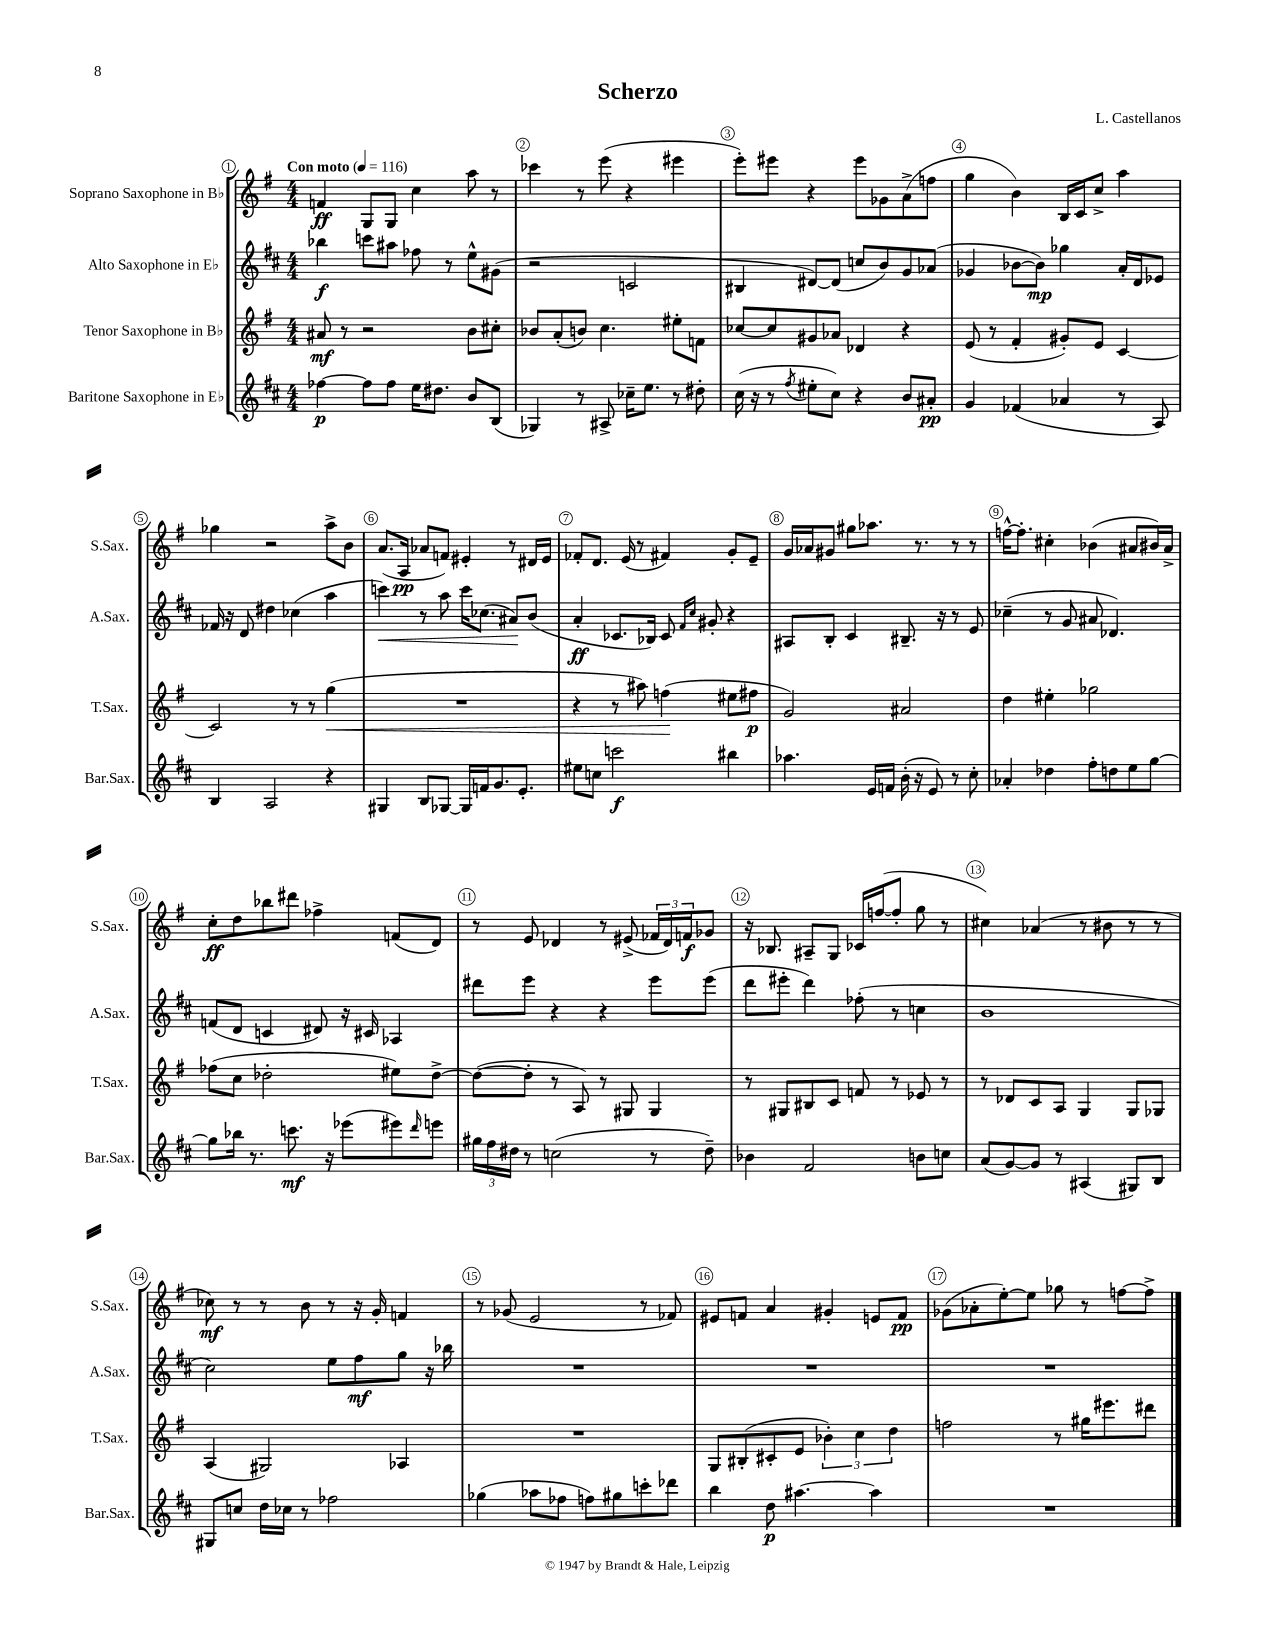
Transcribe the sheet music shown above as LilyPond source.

\header { title = "Scherzo" composer = "L. Castellanos" }
<<
\new StaffGroup <<
\new Staff = "s0" \with { instrumentName = "Soprano Saxophone in Bb" shortInstrumentName = "S.Sax." } {
    \clef treble \key g \major \numericTimeSignature \time 4/4 \tempo "Con moto" 4 = 116
    f'4\ff g8 g8 c''4 a''8 r8 |
    ces'''4 r8 e'''8( r4 eis'''4 |
    e'''8-.) eis'''8 r4 eis'''8 ges'8 a'8->( f''8 |
    g''4 b'4) b16 c'16 c''8-> a''4 |
    ges''4 r2 a''8-> b'8 |
    a'8.( a16\pp aes'8 f'8) eis'4-. r8 dis'16 eis'16 |
    fes'8-. d'8. e'16( r8 fis'4) g'8-. e'8-- |
    g'16 aes'16 gis'8 gis''8 aes''8. r8. r8 r8 |
    f''16~-^ f''8.-. cis''4-. bes'4( ais'8 bis'16) ais'16-> |
    c''8-.\ff d''8 bes''8 dis'''8 fes''4-> f'8( d'8) |
    r8 e'8 des'4 r8 eis'8->( \tuplet 3/2 { fes'16 des'16) f'16\f } ges'8 |
    r16 bes8. ais8-- g8 ces'16 f''16~( f''8-. g''8 r8 |
    cis''4) aes'4( r8 bis'8 r8 r8 |
    ces''8\mf) r8 r8 b'8 r8 r16 g'16-. f'4 |
    r8 ges'8( e'2 r8 fes'8) |
    eis'8 f'8 a'4 gis'4-. e'8 f'8\pp |
    ges'8( aes'8-. e''8~-.) e''8 ges''8 r8 f''8~ f''8-> \bar "|." |
}
\new Staff = "s1" \with { instrumentName = "Alto Saxophone in Eb" shortInstrumentName = "A.Sax." } {
    \clef treble \key d \major \numericTimeSignature \time 4/4
    bes''4\f c'''8 ais''8 fes''8 r8 e''8-^ gis'8( |
    r2 c'2 |
    bis4 dis'8~) dis'8( c''8 b'8) g'8 aes'8( |
    ges'4 bes'8~ bes'8\mp) ges''4 a'16-. d'16 ees'8 |
    fes'16 r16 d'8 dis''4 ces''4( a''4 |
    c'''4\<) r8 a''8 c'''16 ces''8.( ais'8\!) b'8( |
    a'4-.\ff ces'8. bes16) ces'8 \grace { fis'16 cis''16 } gis'8-. r4 |
    ais8 b8-. cis'4 bis8.-- r16 r8 e'8 |
    ces''4--( r8 g'8 ais'8 des'4.) |
    f'8( d'8 c'4 dis'8) r16 cis'16 aes4 |
    dis'''8 e'''8 r4 r4 e'''8 e'''8( |
    d'''8 eis'''8-. d'''4) fes''8-.( r8 c''4 |
    b'1 |
    cis''2) e''8 fis''8\mf g''8 r16 bes''16 |
    R1 |
    R1 |
    R1 \bar "|." |
}
\new Staff = "s2" \with { instrumentName = "Tenor Saxophone in Bb" shortInstrumentName = "T.Sax." } {
    \clef treble \key g \major \numericTimeSignature \time 4/4
    ais'8\mf r8 r2 b'8 cis''8-. |
    bes'8 a'8-.( b'8) c''4. eis''8-. f'8 |
    ces''8~ ces''8 gis'8 aes'8 des'4 r4 |
    e'8( r8 fis'4-. gis'8-.) e'8 c'4~ |
    c'2 r8 r8 g''4\<( |
    R1 |
    r4 r8 ais''8) f''4\!( eis''8 fis''8\p |
    g'2) ais'2 |
    d''4 eis''4-. ges''2 |
    fes''8( c''8 des''2-. eis''8) des''8~-> |
    des''8~( des''8-. r8 a8) r8 gis8 gis4 |
    r8 gis8 bis8 c'8 f'8 r8 ees'8 r8 |
    r8 des'8 c'8 a8 g4 g8 ges8 |
    a4( gis2) aes4 |
    R1 |
    g8 bis8-.( cis'8-. e'8 \tuplet 3/2 { bes'4-.) c''4 d''4 } |
    f''2 r8 gis''16 eis'''8. dis'''8 \bar "|." |
}
\new Staff = "s3" \with { instrumentName = "Baritone Saxophone in Eb" shortInstrumentName = "Bar.Sax." } {
    \clef treble \key d \major \numericTimeSignature \time 4/4
    fes''4~\p fes''8 fes''8 e''16 dis''8. b'8 b8( |
    ges4) r8 ais8-> ces''16-- e''8. r8 dis''8-. |
    cis''16( r16 r8 \acciaccatura { fis''8 } eis''8-. cis''8) r4 b'8 ais'8-.\pp |
    g'4 fes'4( aes'4 r8 a8) |
    b4 a2 r4 |
    gis4 b8 ges8~ ges16 f'16 g'8. e'8.-. |
    eis''8 c''8 c'''2\f bis''4 |
    aes''4. e'16 f'16 b'16-.( r16 e'8) r8 cis''8-. |
    aes'4-. des''4 fis''8-. d''8 e''8 g''8~ |
    g''8 bes''16 r8. c'''8.\mf r16 ees'''8( eis'''8) \grace { d'''16 } e'''8 |
    \tuplet 3/2 { gis''16 fis''16 dis''16 } r8 c''2( r8 dis''8--) |
    bes'4 fis'2 b'8 c''8 |
    a'8( g'8~) g'8 r8 ais4( gis8) b8 |
    gis8 c''8 d''16 ces''16 r8 fes''2 |
    ges''4( aes''8 fes''8 f''8) gis''8 c'''8-. des'''8 |
    b''4 d''8\p ais''4.~ ais''4 |
    R1 \bar "|." |
}
>>
>>
\layout { \context { \Score \override BarNumber.break-visibility = ##(#f #t #t) barNumberVisibility = #all-bar-numbers-visible \override BarNumber.stencil = #(make-stencil-circler 0.1 0.3 ly:text-interface::print) } }
